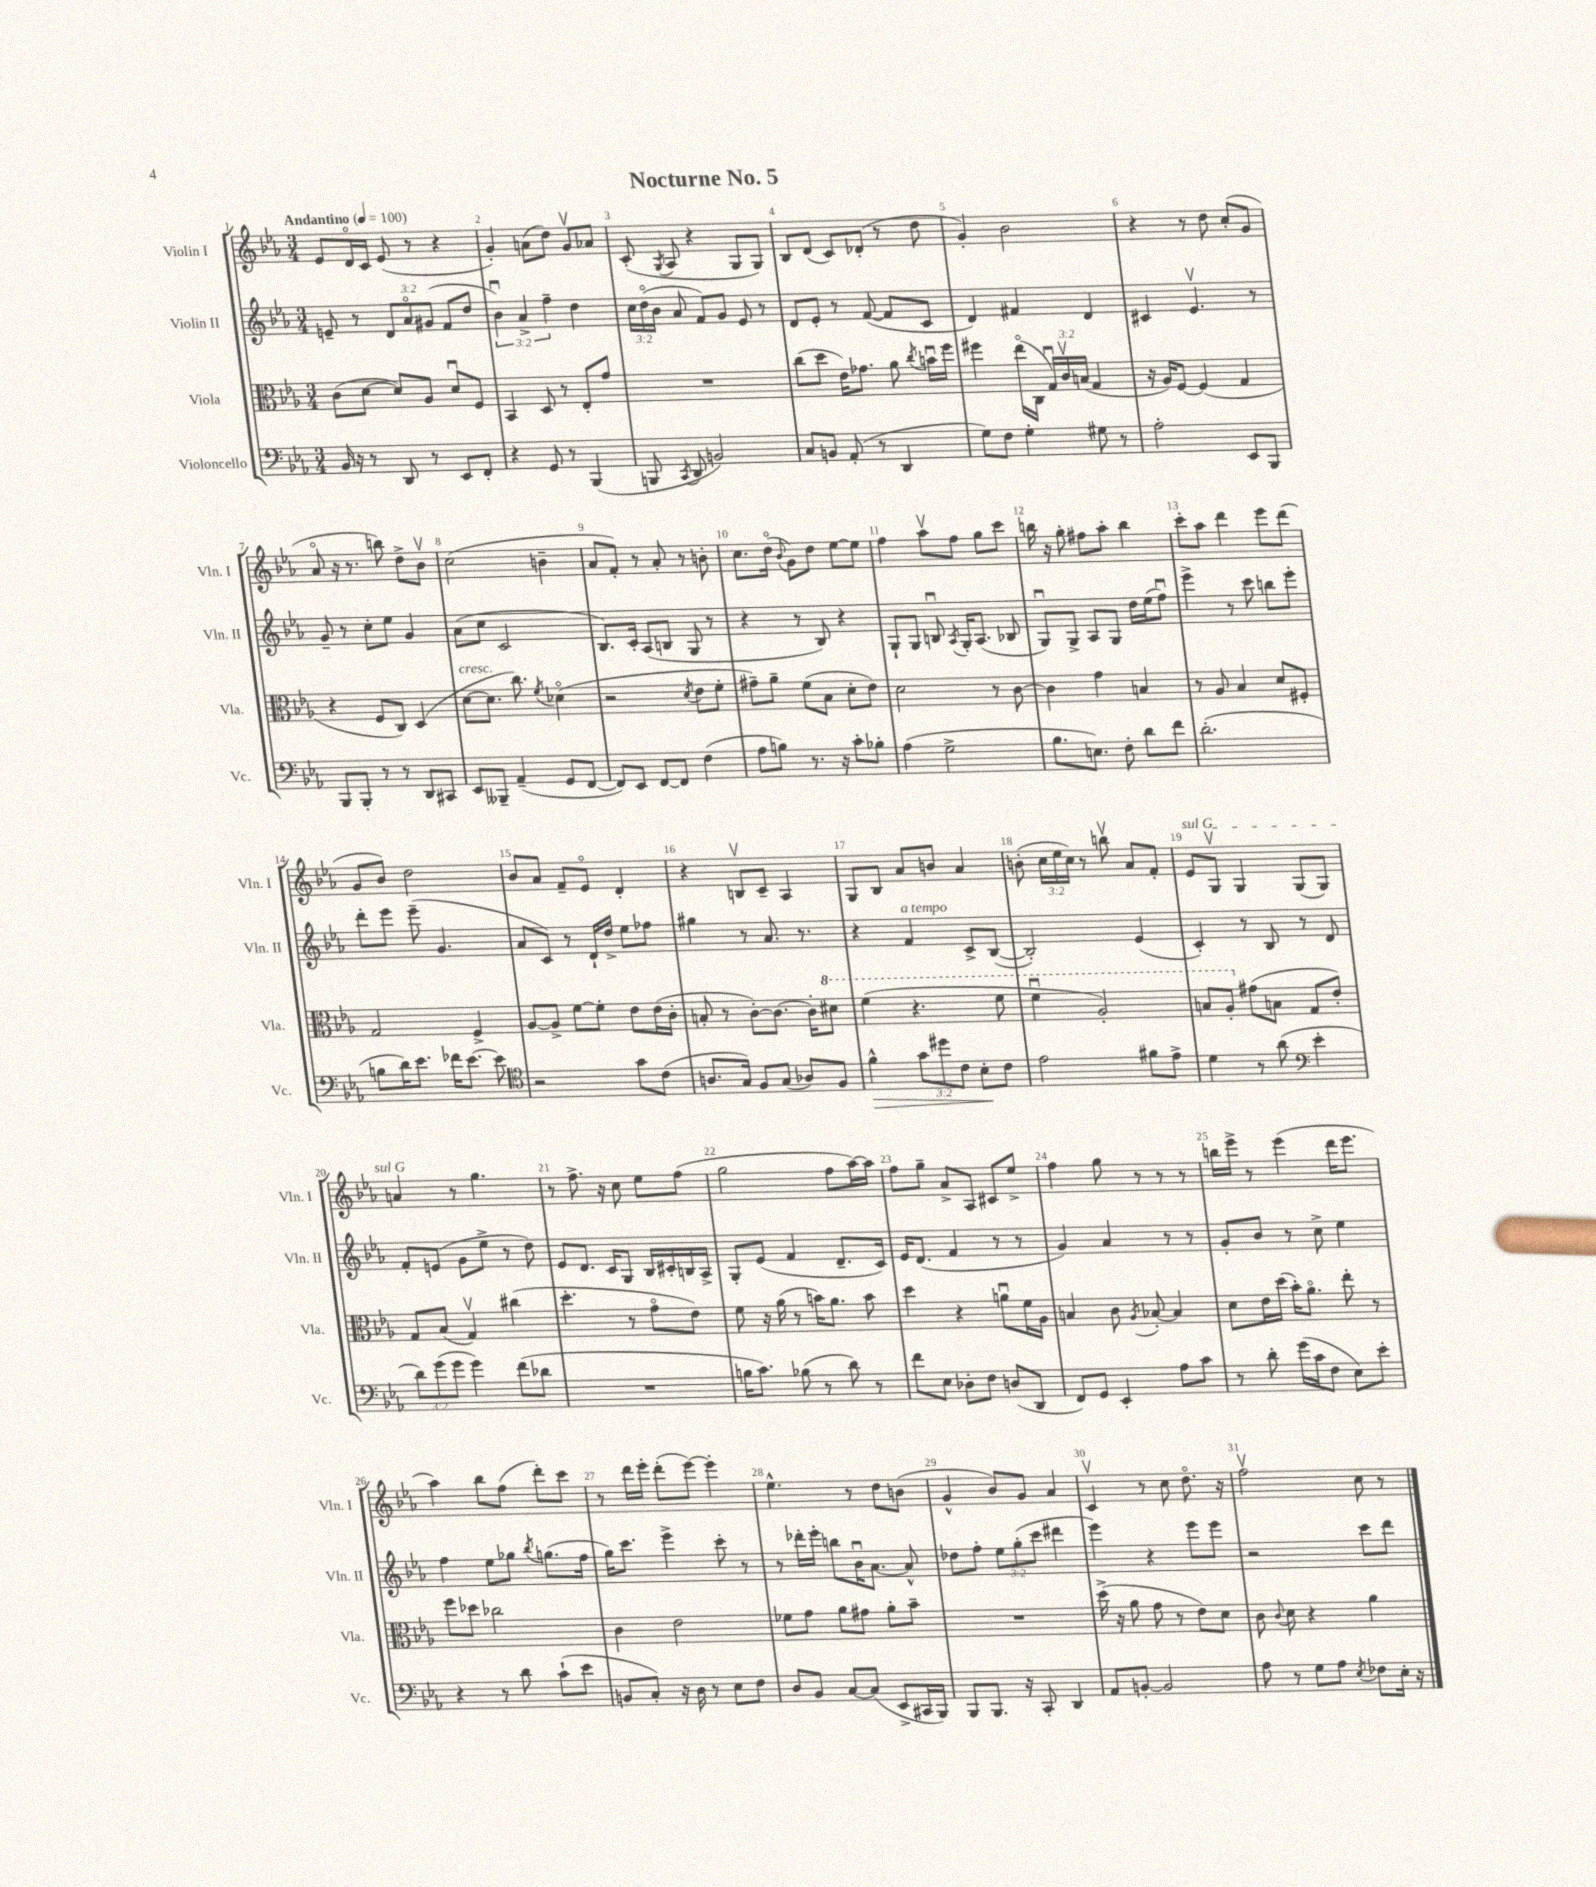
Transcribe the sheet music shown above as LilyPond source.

\header { title = "Nocturne No. 5" }
<<
\new StaffGroup <<
\new Staff = "s0" \with { instrumentName = "Violin I" shortInstrumentName = "Vln. I" } {
    \clef treble \key ees \major \numericTimeSignature \time 3/4 \override Staff.TupletNumber.text = #tuplet-number::calc-fraction-text \tempo "Andantino" 4 = 100
    \autoBeamOff ees'8[ d'16\flageolet c'16] ees'8( r8 r4 |
    g'4-.) a'8[( d''8]) g'8[\upbow aes'8] |
    c'8-.( \acciaccatura { g8 } aes8 r4 g8[ g8]) |
    bes8[ d'8]( c'8[) des'8]-.( r8 d''8 |
    g'4-.) bes'2 |
    r4 r8 d''8 c''8[-.( g'8] |
    aes'8\flageolet r16 r8. b''8) d''8[-> bes'8]\upbow |
    c''2( b'4-- |
    aes'8[ f'8]-.) r8 aes'8-. r8 b'8-. |
    c''8.[ d''16]\flageolet( \appoggiatura { bes'8 } g'8[) d''8] ees''8[~ ees''8] |
    f''4 aes''8[\upbow f''8] g''8[ c'''8] |
    b''16 r16 g''8-. fis''8[ aes''8]-. b''4 |
    c'''8[-. aes''8] d'''4 ees'''8[ d'''8]( |
    g'8[ bes'8]) d''2 |
    bes'8[ aes'8] f'8[-- ees'8]\flageolet d'4-. |
    r4 b8[\upbow c'8]-- aes4 |
    g8[ bes8] aes'8[ b'8] aes'4 |
    b'8-.( \tuplet 3/2 { c''16[ ees''16 c''16]) } r8 b''8\upbow aes'8[ f'8]-. |
    \once \override TextSpanner.bound-details.left.text = \markup { \italic "sul G" } ees'8[\startTextSpan g8]\upbow g4 g8[( g8]) |
    a'4\stopTextSpan r8 g''4. |
    r8 f''8.-> r16 c''8 ees''8[ f''8]( |
    g''2 f''8[ aes''16~) aes''16] |
    f''8[ g''8]-- aes'8[-> aes8] cis'8[ ees''8]-> |
    f''4 g''8 r8 r8 r8 |
    b''16[ ees'''16]-> r8 ees'''4( d'''16[ ees'''8.] |
    aes''4) bes''8[ f''8]( d'''8[-.) c'''8] |
    r8 d'''16[ ees'''16]-. d'''8[-.( ees'''8]~) ees'''4-. |
    ees''4.-^ r8 d''8[ b'8]( |
    g'4-^ bes'8[) g'8] aes'4 |
    c'4\upbow r8 c''8 d''8.\flageolet r16 |
    f''2\upbow c''8 r8 \bar "|." |
}
\new Staff = "s1" \with { instrumentName = "Violin II" shortInstrumentName = "Vln. II" } {
    \clef treble \key ees \major \numericTimeSignature \time 3/4 \override Staff.TupletNumber.text = #tuplet-number::calc-fraction-text
    \autoBeamOff e'8-- r8 \tuplet 3/2 { d'8[ aes'8\flageolet gis'8]( } f'8[ d''8] |
    \tuplet 3/2 { bes'4\downbow) aes'4-> f''4-- } d''4 |
    \tuplet 3/2 { c''16[ d''16\flageolet( bes'16] } aes'8 f'8[) g'8] ees'8 r8 |
    d'8[ ees'8]-. r8 f'8~( f'8[ c'8] |
    d'4) fis'4 d'4 |
    cis'4 ees'4.\upbow r8 |
    g'8-- r8 c''8[-. ees''8] g'4 |
    aes'8[( c''8] c'2 |
    bes8.[) c'16]-. aes8[( b8] g8 r8 |
    r4 r8 bes8) r4 |
    g8[-! g8] b8\downbow \acciaccatura { aes8 } g16[-. aes8.]( bes8 |
    g8[\downbow) g8]-> aes8[ g8] d''16[ ees''16( f''8]\downbow) |
    ees'''4-> r8 c'''8 b''8[ ees'''8]-. |
    d'''8[-. ees'''8] ees'''8--( g'4. |
    aes'8[ c'8]) r8 d'16[-! d''16]-> ees''8[ fes''8] |
    gis''4 r8 aes'8. r8. |
    r4 f'4^\markup { \italic "a tempo" } c'8[-> bes8]~( |
    bes2-.) ees'4( |
    c'4-.) r8 bes8 r8 d'8 |
    f'8[-. e'8]( g'8[ ees''8]-> r8 d''8) |
    ees'8[ d'8.] c'16[ g8] bes16[ cis'16-. b16 aes16]-> |
    g8[-. ees'8]( f'4 d'8.[-- c'16]) |
    ees'16[ d'8.]( f'4 r8 r8 |
    g'4) aes'4 r8 r8 |
    g'8[-. bes'8] r8 c''8-> ees''4 |
    f''4 ees''8[ ges''8] \acciaccatura { bes''8 } g''8.[( f''16] |
    g''16[) c'''8.] ees'''4-> c'''8-. r8 |
    r8 des'''16[-. ees'''16]-. b''8[ bes'16\downbow aes'8.]~ aes'8-^ |
    des''8[ f''8]-. \tuplet 3/2 { ees''8[ g''8-.( c'''8] } dis'''4 |
    ees'''4) r4 ees'''8[ ees'''8] |
    r2 c'''8[ d'''8] \bar "|." |
}
\new Staff = "s2" \with { instrumentName = "Viola" shortInstrumentName = "Vla." } {
    \clef alto \key ees \major \numericTimeSignature \time 3/4 \override Staff.TupletNumber.text = #tuplet-number::calc-fraction-text
    \autoBeamOff c'8[( d'8]~ d'8[) aes8] d'8[\downbow f8] |
    bes,4 d8 r8 ees8[-. g'8] |
    R2. |
    c''8[( d''8] ees'16[) ges'8.] aes'8 \acciaccatura { c''8 } b'16[\downbow f''16] |
    fis''4 ees''16[\flageolet( c16] \tuplet 3/2 { g16[\downbow) c'16\upbow b16]( } g4 |
    r16 aes16[) f8]~ f4( g4 |
    r4 f8[ c8]) d4( |
    d'8[~^\markup { \italic "cresc." } d'8.] c''8.) \acciaccatura { f'8 } des'4\flageolet( |
    r2 \acciaccatura { d'8 } ees'8[ f'8]-. |
    gis'8[--) aes'8]-- f'8[( bes8] d'8[-. ees'8]) |
    d'2 r8 c'8~ |
    c'4 g'4 b4 |
    r8 aes8 bes4 d'8[ fis8]-. |
    g2 f4-> |
    aes8[~ aes8]-> f'8[~ f'8]-. ees'8[ ees'16( c'16]-. |
    b8-. r8 c'8[~-.) c'8.]~ c'16[-. \ottava #1 dis''8] |
    f''4( r4. f''8 |
    f''4\downbow aes'2-.) |
    b'8[ aes'8]-. \ottava #0 gis'8[( b8] g8[ ees'8]-.) |
    g8[ bes8]( g4\upbow) cis''4( |
    d''4.-. r8 g'8[\flageolet ees'8]) |
    f'8 r16 aes'16( r8 b'16[) aes'8.] b'8 |
    d''4 r4 a'8[\downbow f'16 aes16] |
    b4 c'8 \acciaccatura { aes8 } bes8~-. bes4 |
    d'8[ ees'16 d''16]( bes'16[-.) aes'8.]\flageolet ees''8-. r8 |
    f''8[ des''8] ces''2 |
    c'4 ees'2 |
    fes'8[ g'8] aes'8[ gis'8] aes'8[-. bes'8]-- |
    R2. |
    d''16->( r16 aes'8 g'8 r8 ees'8[) d'8] |
    c'8 \appoggiatura { c'8 } d'8 r4 aes'4 \bar "|." |
}
\new Staff = "s3" \with { instrumentName = "Violoncello" shortInstrumentName = "Vc." } {
    \clef bass \key ees \major \numericTimeSignature \time 3/4 \override Staff.TupletNumber.text = #tuplet-number::calc-fraction-text
    \autoBeamOff bes,16 r16 r8 d,8 r8 ees,8[ f,8]-. |
    r4 g,8 r8 bes,,4( |
    b,,8 \acciaccatura { c,8 } d,8 b,2) |
    c8[ b,8] aes,8-.( r8 d,4 |
    g8[) f8] g4-. gis8 r8 |
    aes2-. ees,8[ bes,,8] |
    bes,,8[ bes,,8]-. r8 r8 d,8[ cis,8] |
    ees,8[ beses,,8]-- aes,4--( g,8[ f,8]~ |
    f,8[) ees,8] f,8[~ f,8] f4( |
    aes8[ b8]) r8. r16 c'8[-. bes8]-. |
    aes4( g2-> |
    bes8.[ e8.]) f8-. d'8[ f'8] |
    d'2.-.( |
    b8[ d'16) ees'8.] fes'16[ ees'8.]~ ees'8 |
    \clef tenor r2 g'8[ c'8]( |
    a8.[ g16]) f8[ g8]( aes8[) f8] |
    f'4-^\> \tuplet 3/2 { g'8[ dis''8 c'8] } bes8[-.\! c'8] |
    ees'2 fis'8[ ees'8]-> |
    d'4 r8 aes'8( \clef bass ees'4-. |
    \tuplet 3/2 { d'8[) g'8( g'8] } g'4) f'8[( des'8] |
    R2. |
    b16[ c'8.]) bes8( r8 d'8) r8 |
    f'8[ ees8] des8[-. f8] d8[( d,8] |
    f,8[) g,8] ees,4-. aes8[ c'8] |
    r8 d'8-. g'16[( c'16 f8] ees8[) ees'8]-. |
    r4 r8 d'8 c'8[-!( ees'8] |
    b,8[ c8]-.) r16 d16 r8 ees8[ f8] |
    d8[ bes,8] c8[~ c8]( ees,8[-> cis,16 bes,,16]) |
    bes,,8[ bes,,8.] r16 c,8-. d,4 |
    aes,8[ b,8]~-. b,2 |
    aes8 r8 g8[ aes8] \acciaccatura { ees8 } fes8[ ees16]-. r16 \bar "|." |
}
>>
>>
\layout { \context { \Score \override BarNumber.break-visibility = ##(#f #t #t) barNumberVisibility = #all-bar-numbers-visible } }
